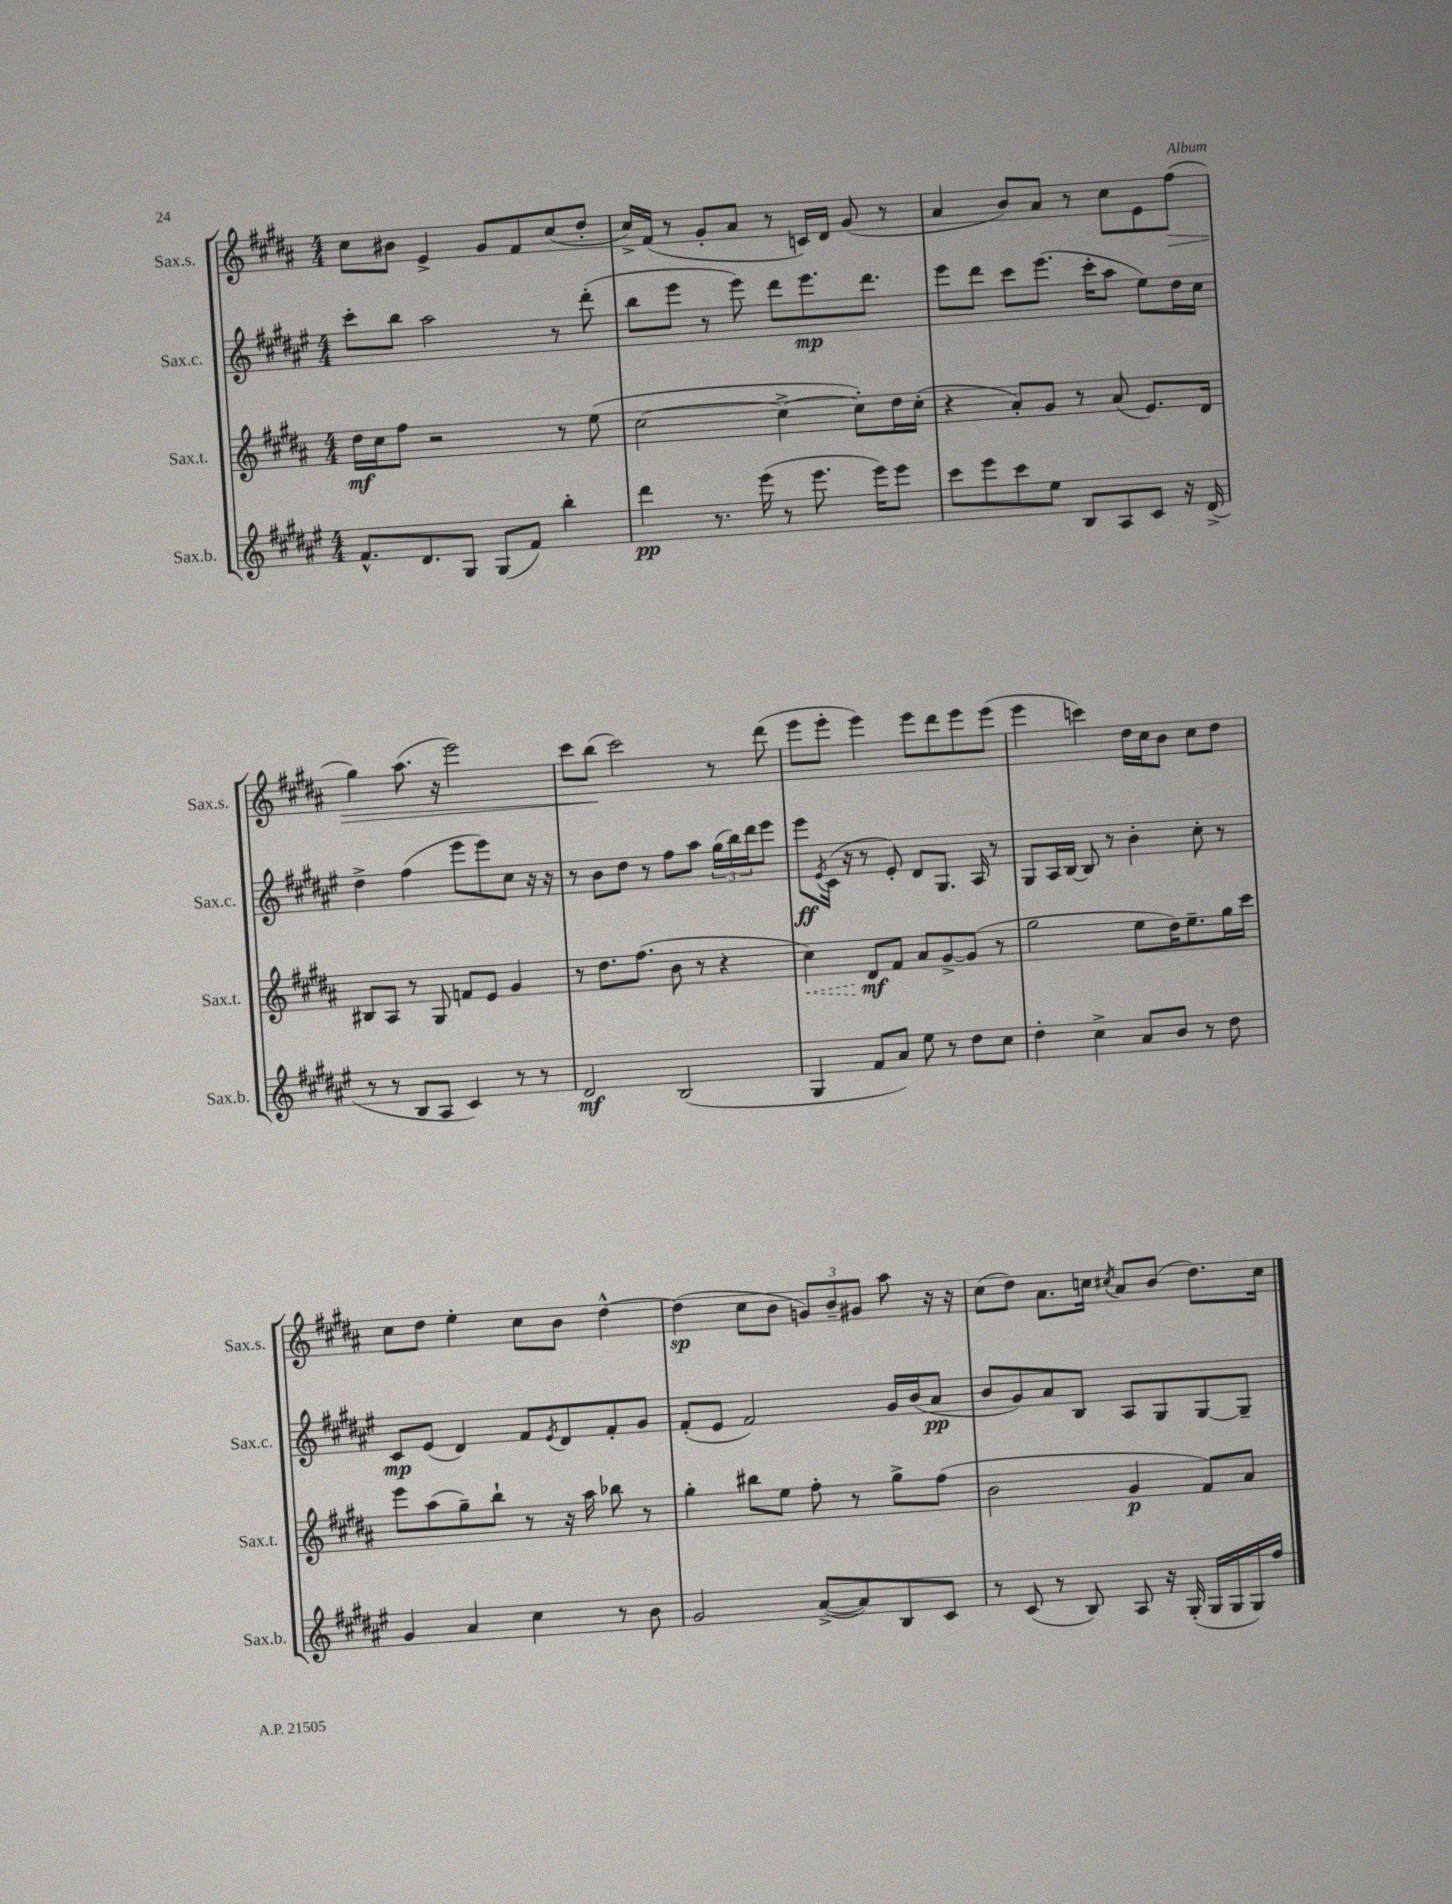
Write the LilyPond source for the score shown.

<<
\new StaffGroup <<
\new Staff = "s0" \with { instrumentName = "Sax.s." shortInstrumentName = "Sax.s." } {
    \clef treble \key b \major \numericTimeSignature \time 4/4
    cis''8 bis'8 e'4-> gis'8 fis'8 cis''8( dis''8-. |
    cis''16->) fis'16( r8 gis'8-. ais'8 r8 c'16) dis'16 gis'8( r8 |
    ais'4 b'8) ais'8 r8 cis''8 e'8 fis''8\>( |
    gis''4) ais''8.( r16 e'''2) |
    cis'''8 b''8\!( cis'''2) r8 dis'''8( |
    e'''8 e'''8-. e'''4) e'''8 dis'''8 e'''8 e'''8( |
    e'''4 c'''4) dis''16 cis''16 b'8 cis''8 dis''8 |
    cis''8 dis''8 e''4-. cis''8 b'8 dis''4~-^ |
    dis''4\sp( cis''8 b'8 \tuplet 3/2 { g'8) b'8-- gis'8 } ais''8 r16 r16 |
    cis''8( dis''8) ais'8. c''16 \acciaccatura { cis''8 } ais'8 b'8( dis''8.) cis''16 \bar "|." |
}
\new Staff = "s1" \with { instrumentName = "Sax.c." shortInstrumentName = "Sax.c." } {
    \clef treble \key fis \major \numericTimeSignature \time 4/4
    cis'''8-. b''8 ais''2 r8 dis'''8-.( |
    b''8 eis'''8 r8 eis'''8) dis'''8 eis'''8.\mp dis'''8. |
    eis'''8 dis'''8 cis'''8 eis'''8.( cis'''16-. ais''8 eis''8) dis''16 cis''16 |
    dis''4-> fis''4( eis'''8 eis'''8) cis''8 r16 r16 |
    r8 b'8 dis''8 r8 fis''8 ais''8 \tuplet 3/2 { gis''16( b''16) dis'''16 } eis'''8 |
    eis'''8\ff \acciaccatura { eis'8 } cis'16( r16 r8 eis'8-.) dis'8 gis8. ais16 r8 |
    gis8 ais16 b16~ b8 r8 b'4-. cis''8-. r8 |
    cis'8\mp eis'8( dis'4) fis'8 \acciaccatura { eis'8 } dis'8 fis'8-. gis'8 |
    fis'8-.( eis'8 fis'2) gis'16 b'16( ais'8\pp |
    b'8 gis'8) ais'8 b8 ais8 gis8 gis8~ gis8-- \bar "|." |
}
\new Staff = "s2" \with { instrumentName = "Sax.t." shortInstrumentName = "Sax.t." } {
    \clef treble \key b \major \numericTimeSignature \time 4/4
    dis''16\mf cis''16 fis''8 r2 r8 e''8( |
    cis''2~ cis''4~-> cis''8-.) dis''16 cis''16-.( |
    r4 ais'8-.) gis'8 r8 ais'8( e'8.) dis'16 |
    bis8 ais8 r8 gis8 f'8 e'8 gis'4 |
    r8 dis''8. fis''8.( b'8 r8 r4 |
    \once \override Hairpin.style = #'dashed-line cis''4\<) dis'8\mf\! fis'8 ais'8 gis'8~-> gis'8( r8 |
    gis''2 e''8 dis''16) e''8.-- gis''16 cis'''16 |
    e'''8 ais''8( gis''8--) b''8-! r8 r16 ais''16 bes''8 r8 |
    gis''4-. bis''8 e''8 fis''8-. r8 gis''8-> fis''8( |
    b'2 gis'4\p fis'8) ais'8 \bar "|." |
}
\new Staff = "s3" \with { instrumentName = "Sax.b." shortInstrumentName = "Sax.b." } {
    \clef treble \key fis \major \numericTimeSignature \time 4/4
    fis'8.-^ dis'8. gis8 gis8( fis'8) b''4-. |
    dis'''4\pp r8. eis'''16( r8 eis'''8. eis'''16) eis'''8 |
    cis'''8 eis'''8 cis'''8 eis''8 b8 ais8 cis'8 r16 dis'16->( |
    r8 r8 b8 ais8 cis'4) r8 r8 |
    dis'2\mf b2( |
    gis4 fis'8 ais'8) eis''8 r8 dis''8 cis''8 |
    dis''4-. cis''4-> ais'8 b'8 r8 dis''8 |
    gis'4 ais'4 cis''4 r8 b'8 |
    gis'2 ais'8~->( ais'8) b8 cis'8 |
    r8 cis'8( r8 b8) ais8 r16 gis16-.( gis16 gis16 gis16) fis''16 \bar "|." |
}
>>
>>
\layout { \context { \Score \remove "Bar_number_engraver" } }
